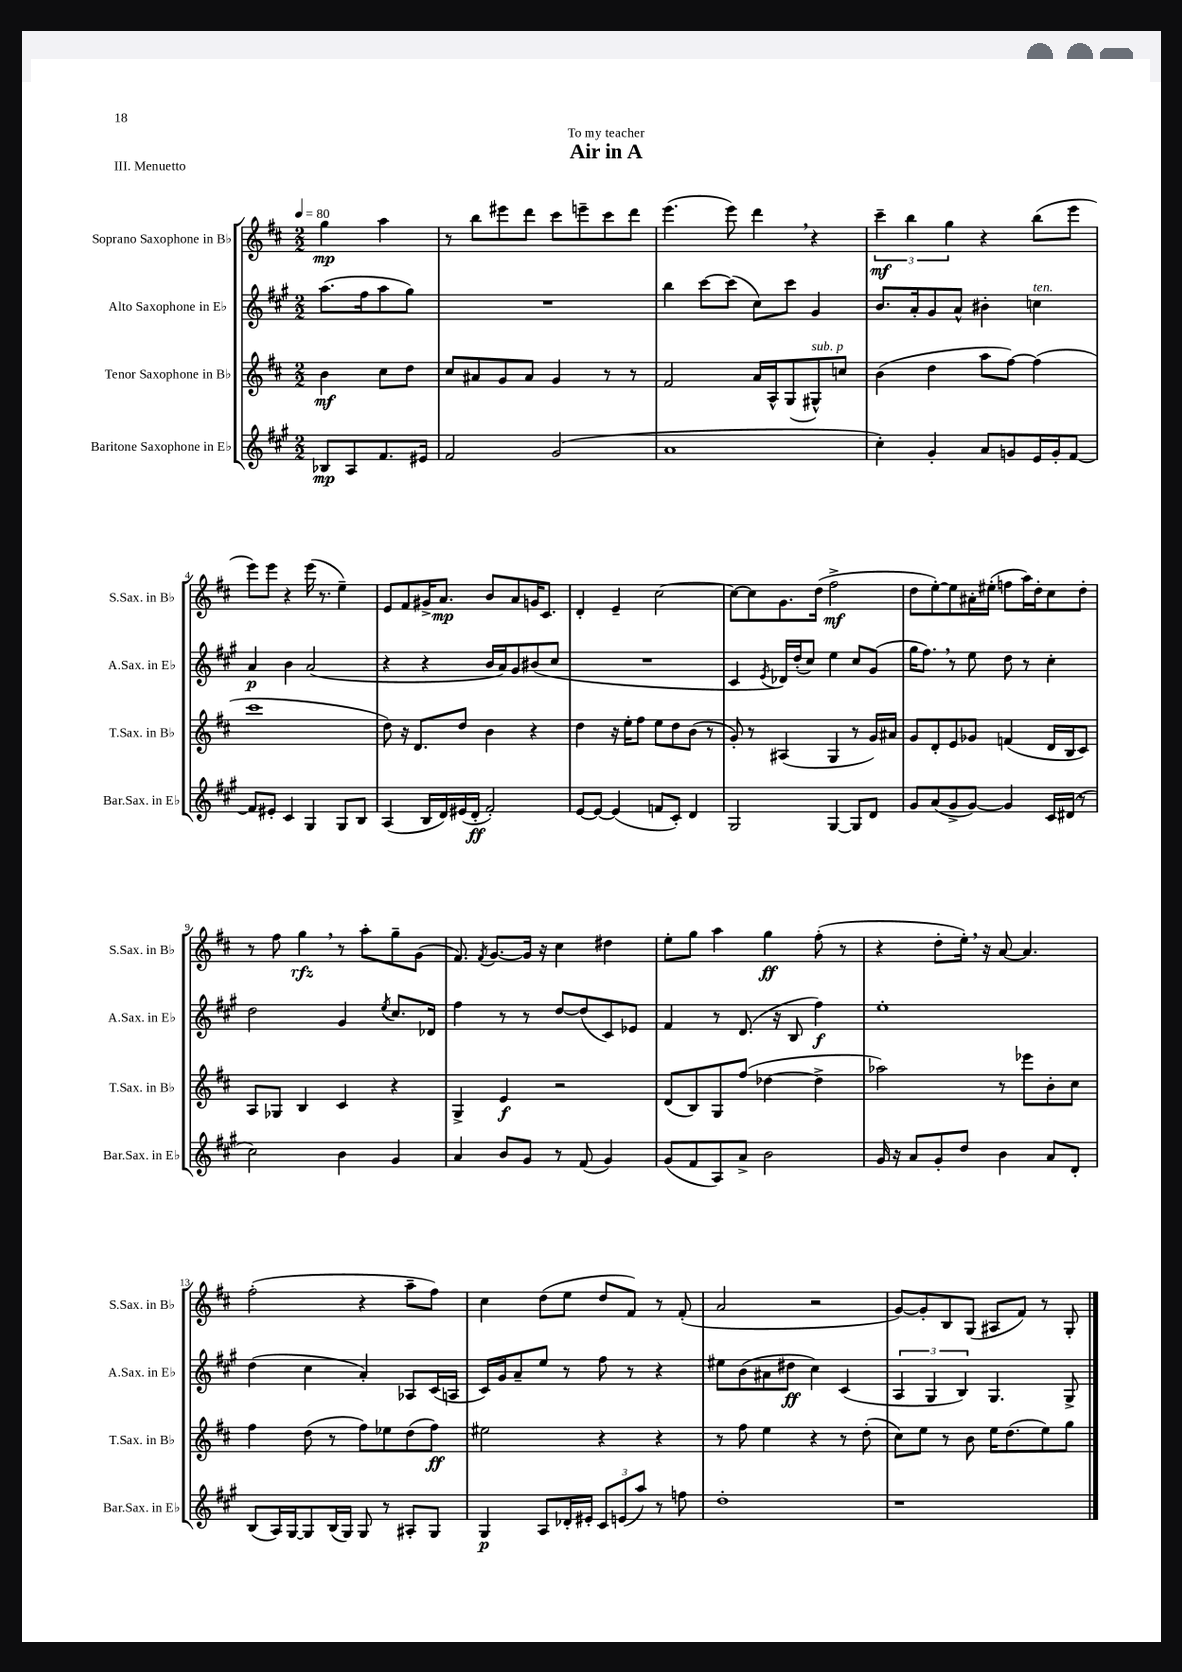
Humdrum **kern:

**kern	**kern	**kern	**kern
*staff4	*staff3	*staff2	*staff1
*clefG2	*clefG2	*clefG2	*clefG2
*k[f#c#g#]	*k[f#c#]	*k[f#c#g#]	*k[f#c#]
*M2/2	*M2/2	*M2/2	*M2/2
*MM80	*MM80	*MM80	*MM80
8B-	4b	(8.aa	4gg
8A	.	.	.
.	.	16ff#	.
8.f#	8cc#	8aa	4aa
.	8dd	8gg#)	.
16e#	.	.	.
=	=	=	=
2f#	8cc#	1r	8r
.	8a#	.	8bb
.	8g	.	8eee#
.	8a#	.	8ddd
(2g#	4g	.	8ccc#
.	.	.	8eee~
.	8r	.	8ccc#
.	8r	.	8ddd
=	=	=	=
1a	2f#	4bb	(4.eee
.	.	[8ccc#	.
.	.	(8ccc#]	8eee)
.	16a	8cc#)	4ddd
.	16A^^	.	.
.	(8G	8ccc#	.
.	8G#^^)	4g#	4r
.	8cc	.	.
=	=	=	=
4cc#')	(4b	8.b	6ccc#~
.	.	.	6bb
.	.	16a'	.
4g#'	4dd	8g#	.
.	.	.	6gg
.	.	8a^^	.
8a	8aa	4b#'	4r
8g	[8ff#)	.	.
16e	(4ff#]	4cc	(8bb
16g'	.	.	.
[8f#	.	.	8eee
=	=	=	=
8f#]	1ccc#	4a	8eee)
8e#'	.	.	8eee
4c#	.	4b	4r
4G#	.	(2a	(16eee
.	.	.	8.r
8G#	.	.	4ee~)
8B	.	.	.
=	=	=	=
(4A	8dd)	4r	8e
.	16r	.	8f#
.	8.d	.	.
16B	.	4r	16g#^
16d)	.	.	8.a
(16e#	8dd	.	.
16d'	.	.	.
2f#')	4b	16b	8b
.	.	16a)	.
.	.	8g#	8a
.	4r	(8b#	16g
.	.	.	8.c#
.	.	8cc#	.
=	=	=	=
[8e	4dd	1r	4d'
8e_	.	.	.
(4e]	16r	.	4e~
.	16ee'	.	.
.	8ff#	.	.
8f	8ee	.	[2cc#
8c#')	8dd	.	.
4d	(8b	.	.
.	8r	.	.
=	=	=	=
2G#	8g')	4c#	8cc#_
.	8r	.	8cc#]
.	.	8qe	.
.	(4A#	16d-)	8.g
.	.	(16dd'	.
.	.	8cc#)	.
.	.	.	(16dd
[4G#	4G	4ee	2ff#^
8G#]	8r	8cc#	.
8d	16g)	(8g#	.
.	16a#	.	.
=	=	=	=
8g#	8g	16gg#	8dd
.	.	8.ff#)	.
(8a	8d'	.	[8ee')
8g#^	8e	8r	8ee]
[8g#)	8g-	8ee	16a#'
.	.	.	(16ee#'
4g#]	(4f	8dd	8ff
.	.	8r	16aa)
.	.	.	16dd'
16c#	16d	4cc#'	8cc#
(16d#	16B	.	.
8r	8c#)	.	8dd'
=	=	=	=
2cc#)	8A	2dd	8r
.	8G-	.	8ff#
.	4B	.	4gg
4b	4c#	4g#	8r
.	.	.	8aa'
.	.	8qee	.
4g#	4r	8.cc#	8gg~
.	.	.	(8g
.	.	16d-	.
=	=	=	=
4a	4G^	4ff#	8.f#)
.	.	.	8qf#
.	.	.	[8.g
8b	4e	8r	.
8g#	.	8r	16g]
.	.	.	16r
8r	2r	[8dd	4cc#
(8f#	.	(8dd]	.
4g#)	.	8c#)	4dd#
.	.	8e-	.
=	=	=	=
(8g#	(8d	4f#	8ee'
8f#	8B)	.	8gg
8A)	8G	8r	4aa
8a^	(8ff#	(8.d	.
2b	[4dd-	.	4gg
.	.	16r	.
.	.	8B	.
.	4dd-^]	4ff#)	(8ff#'
.	.	.	8r
=	=	=	=
16g#	2aa-)	1ee'	4r
16r	.	.	.
8a	.	.	.
8g#'	.	.	8dd'
8dd	.	.	16ee')
.	.	.	16r
4b	8r	.	[8a
.	8eee-	.	4.a]
8a	8b'	.	.
8d'	8cc#	.	.
=	=	=	=
(8B	4ff#	(4dd	(2ff#'
16A)	.	.	.
[16G#	.	.	.
8G#]	(8dd	4cc#	.
(16B	8r	.	.
16G#)	.	.	.
8G#	8ff#)	4a')	4r
8r	8ee-	.	.
8A#'	(8dd	8A-	8aa~
8G#	8ff#)	(16c#	8ff#)
.	.	16A	.
=	=	=	=
4G#	2ee#	16c#)	4cc#
.	.	16g#	.
.	.	8a~	.
8A	.	8ee	(8dd
16d-'	.	8r	8ee
16e#'	.	.	.
12c#	4r	8ff#	8dd
(12e	.	.	.
.	.	8r	8f#)
12aa)	.	.	.
8r	4r	4r	8r
8ff	.	.	(8f#'
=	=	=	=
1dd'	8r	8ee#	2a
.	8ff#	(8b	.
.	4ee	8a#	.
.	.	8dd#	.
.	4r	4cc#)	2r
.	8r	(4c#	.
.	(8dd'	.	.
=	=	=	=
1r	8cc#)	6A	[8g)
.	8ee	.	8g']
.	.	6G#	.
.	8r	.	8B
.	.	6B)	.
.	8b	.	(8G
.	16ee	4.G#	8A#
.	(8.dd	.	.
.	.	.	8f#)
.	8ee)	.	8r
.	8gg	8G#^	8G'
==	==	==	==
*-	*-	*-	*-
